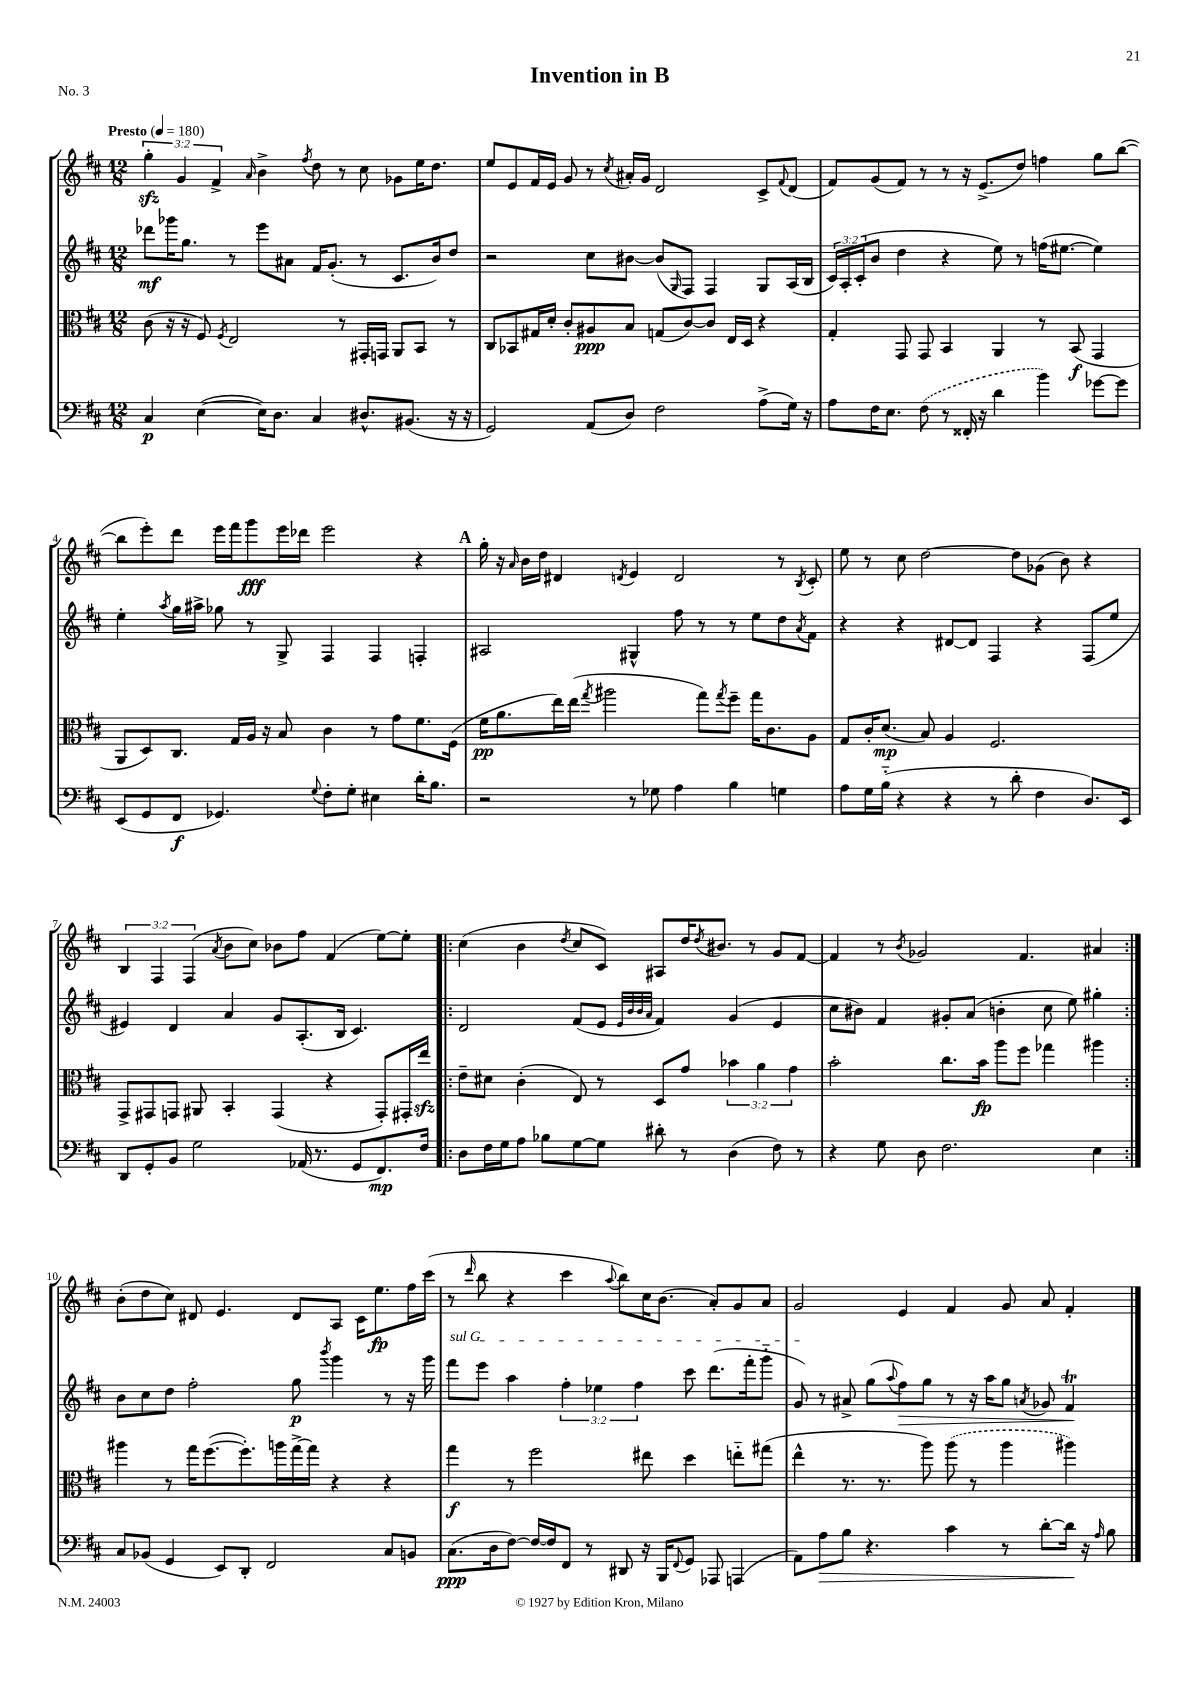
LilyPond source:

\header { title = "Invention in B" piece = "No. 3" }
<<
\new StaffGroup <<
\new Staff = "s0" {
    \clef treble \key d \major \numericTimeSignature \time 12/8 \override Staff.TupletNumber.text = #tuplet-number::calc-fraction-text \tempo "Presto" 4 = 180
    \tuplet 3/2 { g''4-.\sfz g'4 fis'4-> } \grace { a'16 } b'4-> \acciaccatura { fis''8 } d''8 r8 cis''8 ges'8 e''16 d''8. |
    e''8 e'8 fis'16 e'16 g'8 r8 \acciaccatura { cis''8 } ais'16-. g'16 d'2 cis'8-> \appoggiatura { fis'8 } d'8( |
    fis'8) g'8( fis'8) r8 r8 r16 e'8.->( d''8) f''4 g''8 b''8~( |
    b''8 e'''8-.) d'''8 e'''16 fis'''16 g'''8\fff e'''16 des'''16 e'''2 r4 |
    \mark \markup { \bold "A" } g''16-. r16 \grace { a'16 } b'16 d''16 dis'4 \acciaccatura { d'8 } e'4 d'2 r8 \acciaccatura { b8 } cis'8-. |
    e''8 r8 cis''8 d''2~ d''8 ges'8( b'8) r4 |
    \tuplet 3/2 { b4 fis4 fis4( } \acciaccatura { a'8 } b'8 cis''8) bes'8 fis''8 fis'4( e''8~) e''8-. |
    \repeat volta 2 { cis''4( b'4 \acciaccatura { d''8 } cis''8 cis'8) ais8 d''16 \acciaccatura { d''8 } bis'8. r8 g'8 fis'8~ |
    fis'4 r8 \acciaccatura { b'8 } ges'2 fis'4. ais'4 | }
    b'8-.( d''8 cis''8) dis'8 e'4. dis'8 a8 cis'16 e''8.\fp fis''16 cis'''16( |
    r8 \grace { d'''16 } b''8 r4 cis'''4 \appoggiatura { a''8 } b''8) cis''16 b'8.( a'8-.) g'8 a'8 |
    g'2 e'4 fis'4 g'8 a'8 fis'4-. \bar "|." |
}
\new Staff = "s1" {
    \clef treble \key d \major \numericTimeSignature \time 12/8 \override Staff.TupletNumber.text = #tuplet-number::calc-fraction-text
    des'''8\mf ges'''16 g''8. r8 e'''8 ais'8 fis'16 g'8.-.( r8 cis'8. b'16) d''8 |
    r2 cis''8 bis'8~ bis'8( \grace { g16 } fis8) fis4 g8 a16( b16 |
    \tuplet 3/2 { cis'16) a16-. cis'16-.( } b'8 d''4 r4 e''8) r8 f''16( eis''8.~ eis''4) |
    e''4-. \acciaccatura { a''8 } g''16 ais''16-> ges''8 r8 g8-> fis4 fis4 f4-. |
    \mark \markup { \bold "A" } ais2 gis4-^ fis''8 r8 r8 e''8 d''8 \acciaccatura { a'8 } fis'8 |
    r4 r4 dis'8~ dis'8 fis4 r4 fis8( e''8 |
    eis'4) d'4 a'4 g'8 a8.-.( b16 cis'4.) |
    \repeat volta 2 { d'2 fis'8( e'8 \grace { e'32 b'32 b'32 a'32 } fis'4) g'4( e'4 |
    cis''8 bis'8) fis'4 gis'8-. a'8( b'4-. cis''8 e''8) gis''4-. | }
    b'8 cis''8 d''8 fis''2-. g''8\p \acciaccatura { b'''8 } g'''4 r8 r16 g'''16 |
    \once \override TextSpanner.bound-details.left.text = \markup { \italic "sul G" } fis'''8\startTextSpan e'''8 a''4 \tuplet 3/2 { fis''4-. ees''4 fis''4 } cis'''8 d'''8.( fis'''16-. g'''8-_ |
    g'8\stopTextSpan) r8 ais'8-> g''8( \appoggiatura { a''8 } fis''8\>) g''8 r8 r16 a''16 g''8 \acciaccatura { a'8 } ges'8 fis'4\trill\! \bar "|." |
}
\new Staff = "s2" {
    \clef alto \key d \major \numericTimeSignature \time 12/8 \override Staff.TupletNumber.text = #tuplet-number::calc-fraction-text
    cis'8( r16 r16 fis8) \acciaccatura { fis8 } e2 r8 gis,16-. g,16 a,8 b,8 r8 |
    cis8 bes,8 gis16 d'16-. cis'8-. ais8\ppp b8 g8( cis'8~) cis'8 e16 d16 r4 |
    g4-. g,8 g,8 b,4 a,4 r8 b,8\f( g,4 |
    a,8 d8) cis8. g16 a16 r16 b8 cis'4 r8 g'8 fis'8. fis16( |
    \mark \markup { \bold "A" } fis'16\pp a'8. e''16) e''16( \acciaccatura { g''8 } ais''2 g''8) \acciaccatura { g''8 } fis''8-- g''16 cis'8. a8 |
    g8 cis'16-. d'8.\mp( b8) a4 fis2. |
    g,8-> gis,8 g,8 ais,8 b,4-. g,4( r4 g,8-.) gis,16-. e''16\sfz |
    \repeat volta 2 { e'8-- dis'8 cis'4-.( e8) r8 d8 g'8 \tuplet 3/2 { bes'4 a'4 g'4 } |
    b'2-. cis''8. b'16\fp a''8 fis''8 ges''4 ais''4 | }
    ais''4 r8 g''16 fis''8.~( fis''8.-.) a''16 g''16~-> g''16 r4 r4 |
    g''4\f r8 fis''2 eis''8 d''4 e''8-_ gis''8( |
    e''4-^ r8. r8. a''8) \once \slurDashed a''8( r8 a''4 ais''4) \bar "|." |
}
\new Staff = "s3" {
    \clef bass \key d \major \numericTimeSignature \time 12/8
    cis4\p e4~( e16) d8. cis4 dis8.-^ bis,8.( r16 r16 |
    g,2) a,8( d8) fis2 a8->( g16) r16 |
    a8 fis16 e8. \once \slurDashed fis8( r8 fisis,16-. r16 d'4 b'4) ges'8~ ges'8 |
    e,8( g,8 fis,8\f ges,4.) \appoggiatura { g8 } fis8-. g8-. eis4 d'16-. b8. |
    \mark \markup { \bold "A" } r2 r8 ges8 a4 b4 g4 |
    a8 g16 b16-_( r4 r4 r8 d'8-. fis4 d8.) e,16 |
    d,8 g,8-. b,8 g2 aes,16( r8. g,8 fis,8.\mp) fis16 |
    \repeat volta 2 { d8 fis16 g16 a8 bes8 g8~ g8 dis'8-. r8 d4( fis8) r8 |
    r4 g8 d8 fis2. e4 | }
    cis8 bes,8( g,4 e,8) d,8-. fis,2 cis8 b,8 |
    cis8.\ppp( d16 fis8~) fis16~ fis16 fis,8 r8 dis,8 r16 b,,16 \appoggiatura { fis,8 } g,8 aes,,8 a,,4( |
    a,8) a8\> b8 r4. cis'4 r8 d'8~-. d'16\! r16 \grace { a16 } b8 \bar "|." |
}
>>
>>
